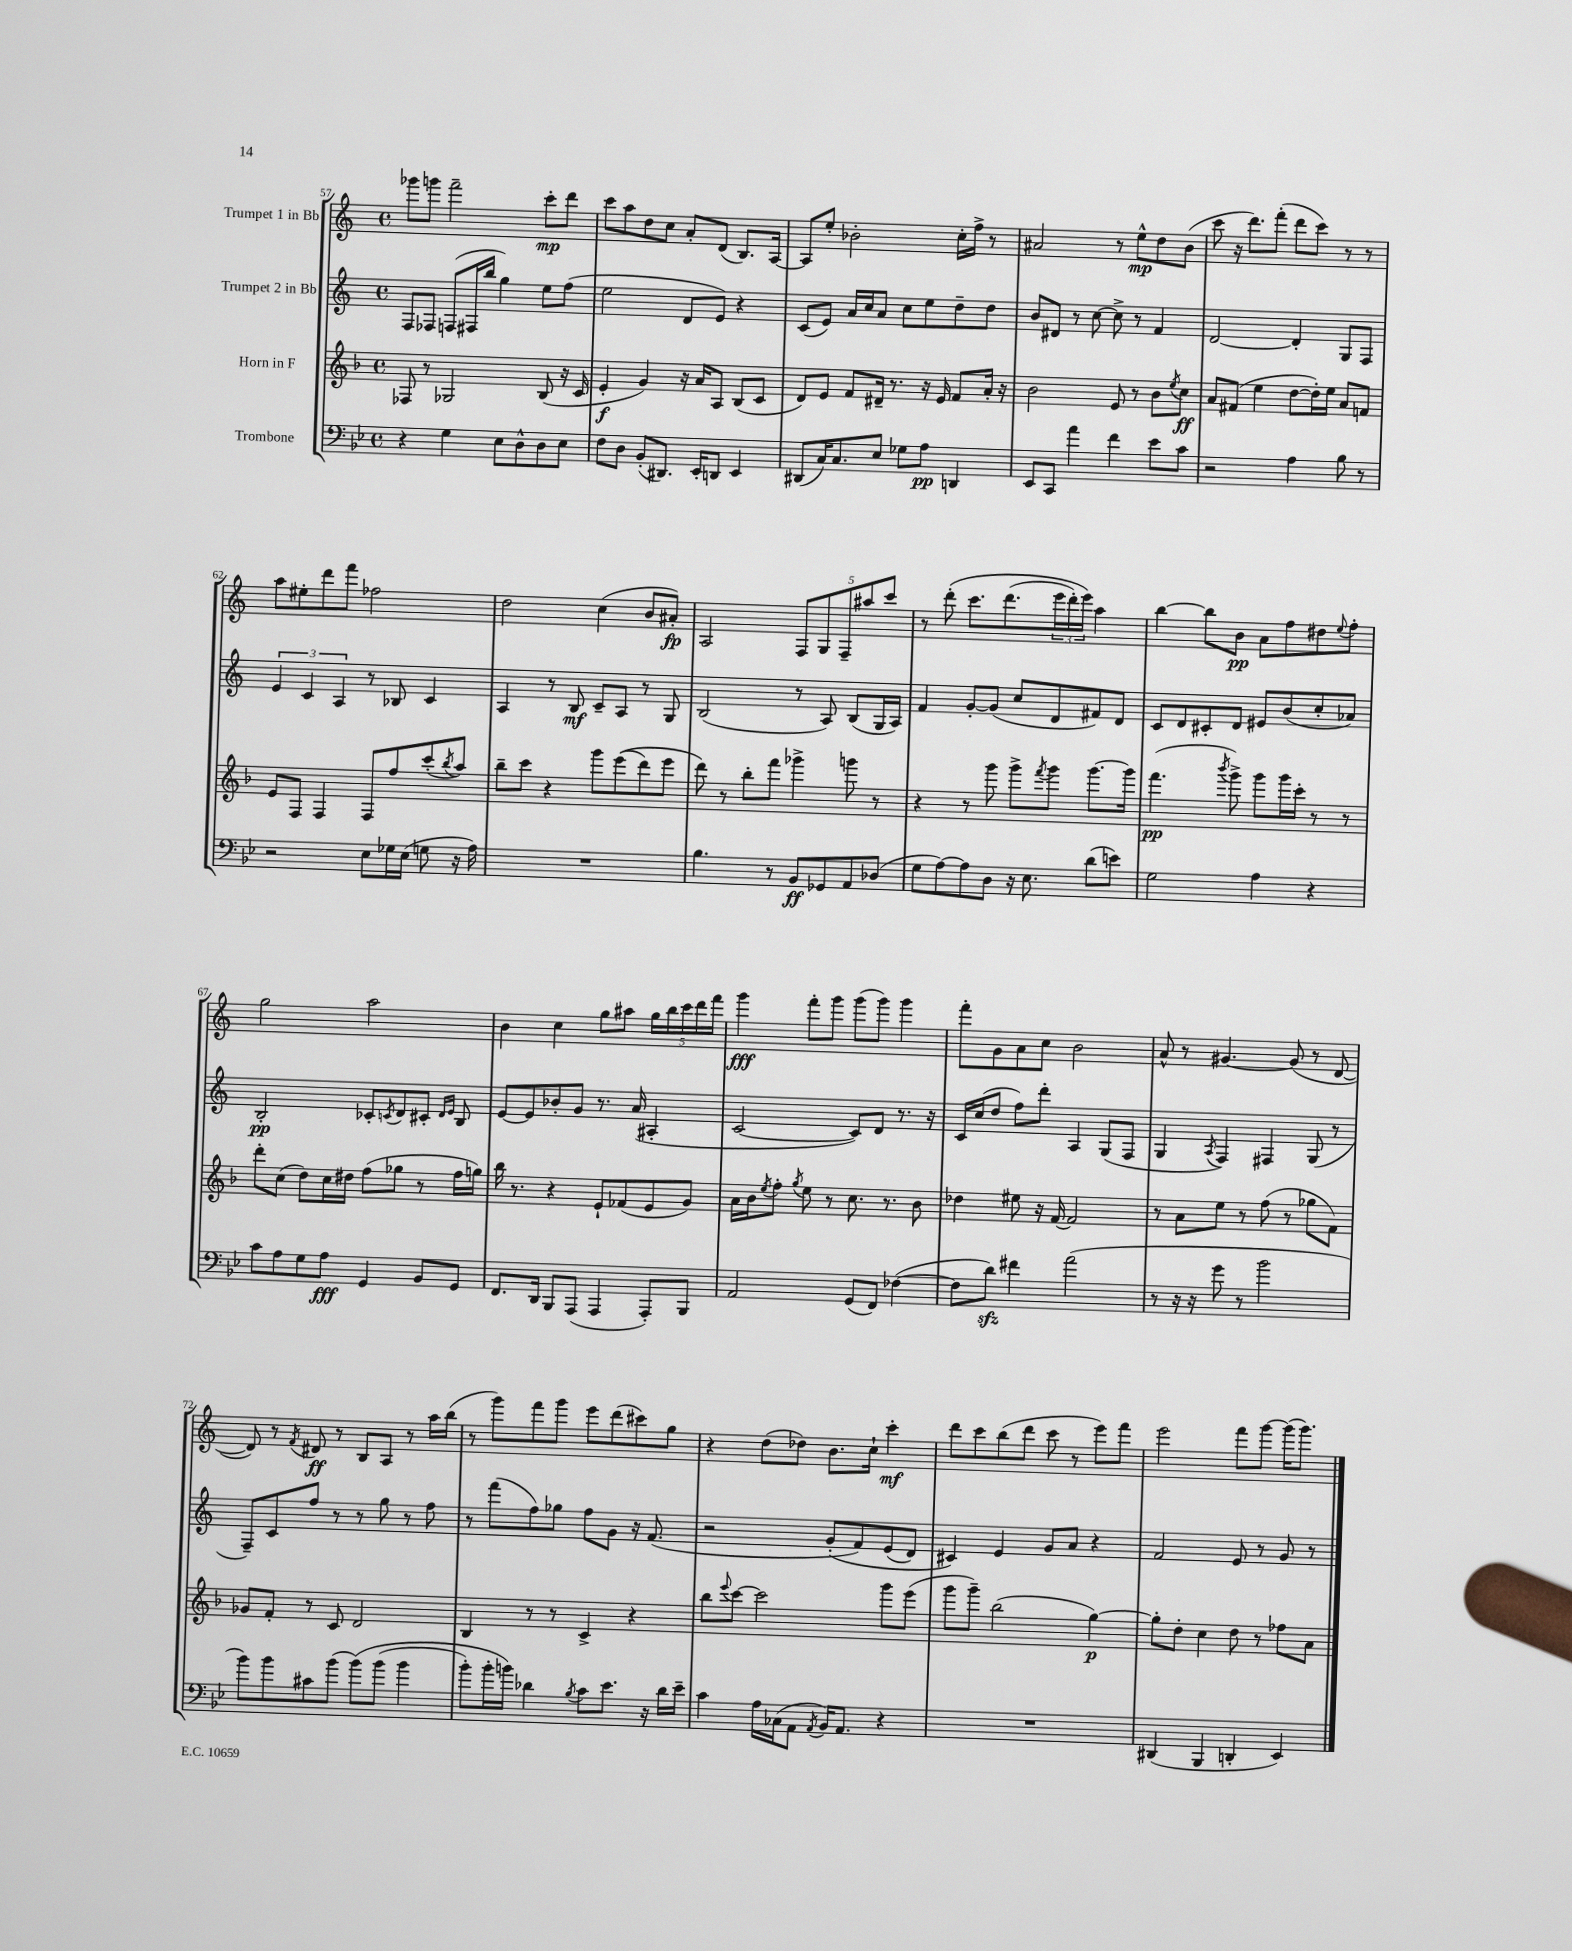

**kern	**kern	**kern	**kern
*staff4	*staff3	*staff2	*staff1
*clefF4	*clefG2	*clefG2	*clefG2
*k[b-e-]	*k[b-]	*k[]	*k[]
*M4/4	*M4/4	*M4/4	*M4/4
*met(c)	*met(c)	*met(c)	*met(c)
4r	8F-/	8F/L	8ggg-\L
.	8r	8F-/J	8ggg\J
4G\	2G-/	(8F/L	2fff~\
.	.	16F#/L	.
.	.	16bb/JJ	.
8E-\L	.	4gg\)	.
8D^^\	.	.	.
8D\	(8B-/	8ee\L	8ccc'\L
8E-\J	16r	(8ff\J	8ddd\J
.	16c/	.	.
=	=	=	=
8F\L	4e'/	2ee\	8ccc\L
8D\J	.	.	8aa\
(8BB-'/L	4g/)	.	8dd\
8.DD#/J)	.	.	8cc\J
.	16r	8d/L	8a'/L
16EE-'/LK	16a/LK	.	.
8DD/J	8A/J	8e/J)	(8d/J
4EE-/	(8B-/L	4r	8.B/L)
.	8c/J	.	.
.	.	.	[16A/Jk
=	=	=	=
(8DD#/L	8d/L)	(8c/L	8A/]L
16C/K)	8e/J	8e/J)	8ee'/J
8.C/	.	.	.
.	8f/L	16a/LL	2b-'\
.	.	16cc/J	.
8E-/J	16d#~/Jk	8a/J	.
.	8.r	.	.
8G-\L	.	8cc\L	.
8A\J	16r	8ee\	.
.	16e/	.	.
4DD/	8f/L	8dd~\	16cc'\LL
.	.	.	16ff^\JJ
.	16a'/Jk	8dd\J	8r
.	16r	.	.
=	=	=	=
8EE-/L	2b-\	8b/L	2a#/
8CC/J	.	8d#/J	.
4a\	.	8r	.
.	.	[8cc\	.
4f\	8e/	8cc^\]	8r
.	8r	8r	8ee^^\L
8e-\L	8b-\L	4f/	8dd\
.	8qee/	.	.
8c\J	8cc\J	.	(8b\J
=	=	=	=
2r	8a/L	[2d/	8ccc\
.	(8f#/J	.	16r
.	.	.	8.ddd\L)
.	4ee\	.	.
.	.	.	(8fff'\J
4A\	[8dd\L	4d'/]	8ddd\L
.	16dd'\]L)	.	8ccc\J)
.	16ee\JJ	.	.
8B-\	8a/L	8G/L	8r
8r	8f/J	8F/J	8r
=	=	=	=
2r	8e/L	6e/	8aa\L
.	8F/J	.	8ee#'\
.	.	6c/	.
.	4F/	.	8ddd\
.	.	6A/	.
.	.	.	8fff\J
8E-\L	8F/L	8r	2ff-\
16G-\L	8ff/	8B-/	.
(16E-\JJ	.	.	.
8G\	(8ccc'/	4c/	.
.	8qbb-/	.	.
16r	8aa/J)	.	.
16A\)	.	.	.
=	=	=	=
1r	8bb-~\L	4A/	2dd\
.	8ccc\J	.	.
.	4r	8r	.
.	.	8B/	.
.	8ggg\L	8c~/L	(4cc\
.	&((8eee\	8A/J	.
.	8ddd\)	8r	8b/L
.	8eee\J	8G/	8a#'/J)
=	=	=	=
4.B-\	8ddd\&)	(2B/	2A/
.	8r	.	.
.	8bb-'\L	.	.
8r	8fff\J	.	.
8BB-/L	4ggg-^\	8r	10F/L
.	.	.	10G/
8GG-/	.	8A/)	.
.	.	.	10F~/
8AA/	8ggg\	(8B/L	.
.	.	.	10aa#/
(8D-/J	8r	16G/L	.
.	.	.	10ccc/J
.	.	16A/JJ)	.
=	=	=	=
8G\L	4r	4f/	8r
[8A\)	.	.	&(8ddd'\
8A\]	8r	[8g'/L	8.ccc\L
8D\J	8ggg\	(8g/]J	.
.	.	.	(8.ddd\
16r	8ggg^\L	8cc/L	.
8.E-\	.	.	.
.	8qfff/	.	.
.	8ggg\J	8d/	24eee\L
.	.	.	24ddd'\)
.	.	.	24eee\JJ&)
(8d\L	[8.ggg\L	8f#/)	4aa\
8e\J)	.	8d/J	.
.	16ggg\]Jk	.	.
=	=	=	=
2G\	(4.fff\	8c/L	[4bb\
.	.	8d/	.
.	.	8c#'/	8bb\]L
.	8qbbb-/	.	.
.	8ggg^\)	8d/J	8b\J
4A\	8ggg\L	8e#/L	8a\L
.	16ggg\L	(8b/	8ff\
.	16ccc'\JJ	.	.
4r	8r	8cc'/	8dd#\
.	.	.	8qqee/
.	8r	8a-/J)	8ff'\J
=	=	=	=
8c\L	8ddd'\L	2B'/	2gg\
8A\	(8cc\J	.	.
8G\	8dd\L)	.	.
8A\J	16cc\L	.	.
.	16dd#\JJ	.	.
4GG/	(8ff\L	8c-'/L	2aa\
.	.	8qc/	.
.	8gg-\J	8d/	.
8BB-/L	8r	8c#'/J	.
.	.	16qqd/LL	.
.	.	16qqe/JJ	.
8GG/J	16ff\LL	8B/	.
.	16gg\JJ)	.	.
=	=	=	=
8.FF/L	16bb-\	[8e/L	4b\
.	8.r	.	.
.	.	8e/]	.
16DD/Jk	.	.	.
8BBB-/L	4r	8b-'/	4cc\
(8AAA/J	.	8g/J	.
4AAA/	8e`/L	8.r	8gg\L
.	(8f-/	.	8aa#\J
.	.	(16a/	.
8AAA'/L)	8e/	4A#'/	20gg\LL
.	.	.	20bb\
.	.	.	20ccc\
8BBB-/J	8g/J)	.	.
.	.	.	20ddd\
.	.	.	20fff\JJ
=	=	=	=
2AA/	16a\LL	[2c/	4ggg\
.	16b-\J	.	.
.	8qee/	.	.
.	8ff'\J	.	.
.	8qgg/	.	.
.	8ee\	.	8fff'\L
.	8r	.	8ggg\J
(8GG/L	8.cc\	8c/]L)	(8ggg\L
8FF/J)	.	8d/J	8ggg\J)
.	8.r	.	.
([4F-\	.	8.r	4ggg\
.	8b-\	.	.
.	.	16r	.
=	=	=	=
8F-\]L	4dd-\	16c/LL	8fff'\L
.	.	(16cc/J	.
8d\J)	.	8dd/J	8g\
4f#\	8ee#\	8ff\L)	8a\
.	16r	8ddd'\J	8cc\J
.	[16f/	.	.
(2a\	2f/]	4A/	2b\
.	.	(8G/L	.
.	.	8F/J	.
=	=	=	=
8r	8r	4G/	8a^^/
16r	8a\L	.	8r
16r	.	.	.
.	.	8qA/	.
8g\	8ee\J	4F/)	[4.g#/
8r	8r	.	.
2b-\	(8ff\	4F#/	.
.	8r	.	(8g#/]
.	8gg-\L	(8G/	8r
.	8f\J)	8r	[8d/
=	=	=	=
8b-\L)	8g-/L	8F~/L)	8d/])
8b-\	8f'/J	8c/	8r
.	.	.	8qf/
8c#\	8r	8ff/J	8d#/
(8b-\J	8c/	8r	8r
&(8b-\L)	2d/	8r	8B/L
(8b-\J	.	8gg\	8A/J
4b-\	.	8r	8r
.	.	8ff\	16aa\LL
.	.	.	(16bb\JJ
=	=	=	=
8b-'\L)	4B-/	8r	8r
16b-'\L	.	(8fff\L	8ggg\L)
16b\JJ&)	.	.	.
4d-\	8r	8ff\)	8fff\
.	8r	8gg-\J	8ggg\J
8qB-/	.	.	.
8c\L	4c^/	8ff\L	8eee\L
8.e-\J	.	8g\J	(8ddd\
.	4r	16r	8ccc#\)
16r	.	(8.f/	.
16d-\LL	.	.	8gg\J
16e-~\JJ	.	.	.
=	=	=	=
4c\	8bb-\L	2r	4r
.	8qqeee/	.	.
.	[8ccc\J	.	.
16A\LL	2ccc\]	.	(8dd\L
(16C-\J	.	.	.
8AA\J	.	.	8dd-\J)
8qAA/	.	.	.
16BB-/LK)	.	&(8g'/L	8.b\L
8.AA/J	.	.	.
.	.	8f/)	.
.	.	.	16cc`\Jk
4r	8ggg\L	(8e/	4ccc'\
.	(8eee\J	8d/J)	.
=	=	=	=
1r	8ggg\L	4c#/&)	8ddd\L
.	8ggg~\J)	.	8ccc\
.	(2bb-\	4e/	(8bb\
.	.	.	8ddd\J
.	.	8g/L	8ccc\
.	.	8a/J	8r
.	[4gg\)	4r	8eee\L)
.	.	.	8fff\J
=	=	=	=
(4DD#/	8gg'\]L	2f/	2eee\
.	8dd'\J	.	.
4BBB-/	4cc\	.	.
4DD'/	8dd\	8e/	8fff\L
.	8r	8r	[8ggg\J
4EE-/)	8ff-\L	8g/	(16ggg\]LK
.	.	.	8.ggg\J)
.	8a\J	8r	.
==	==	==	==
*-	*-	*-	*-
